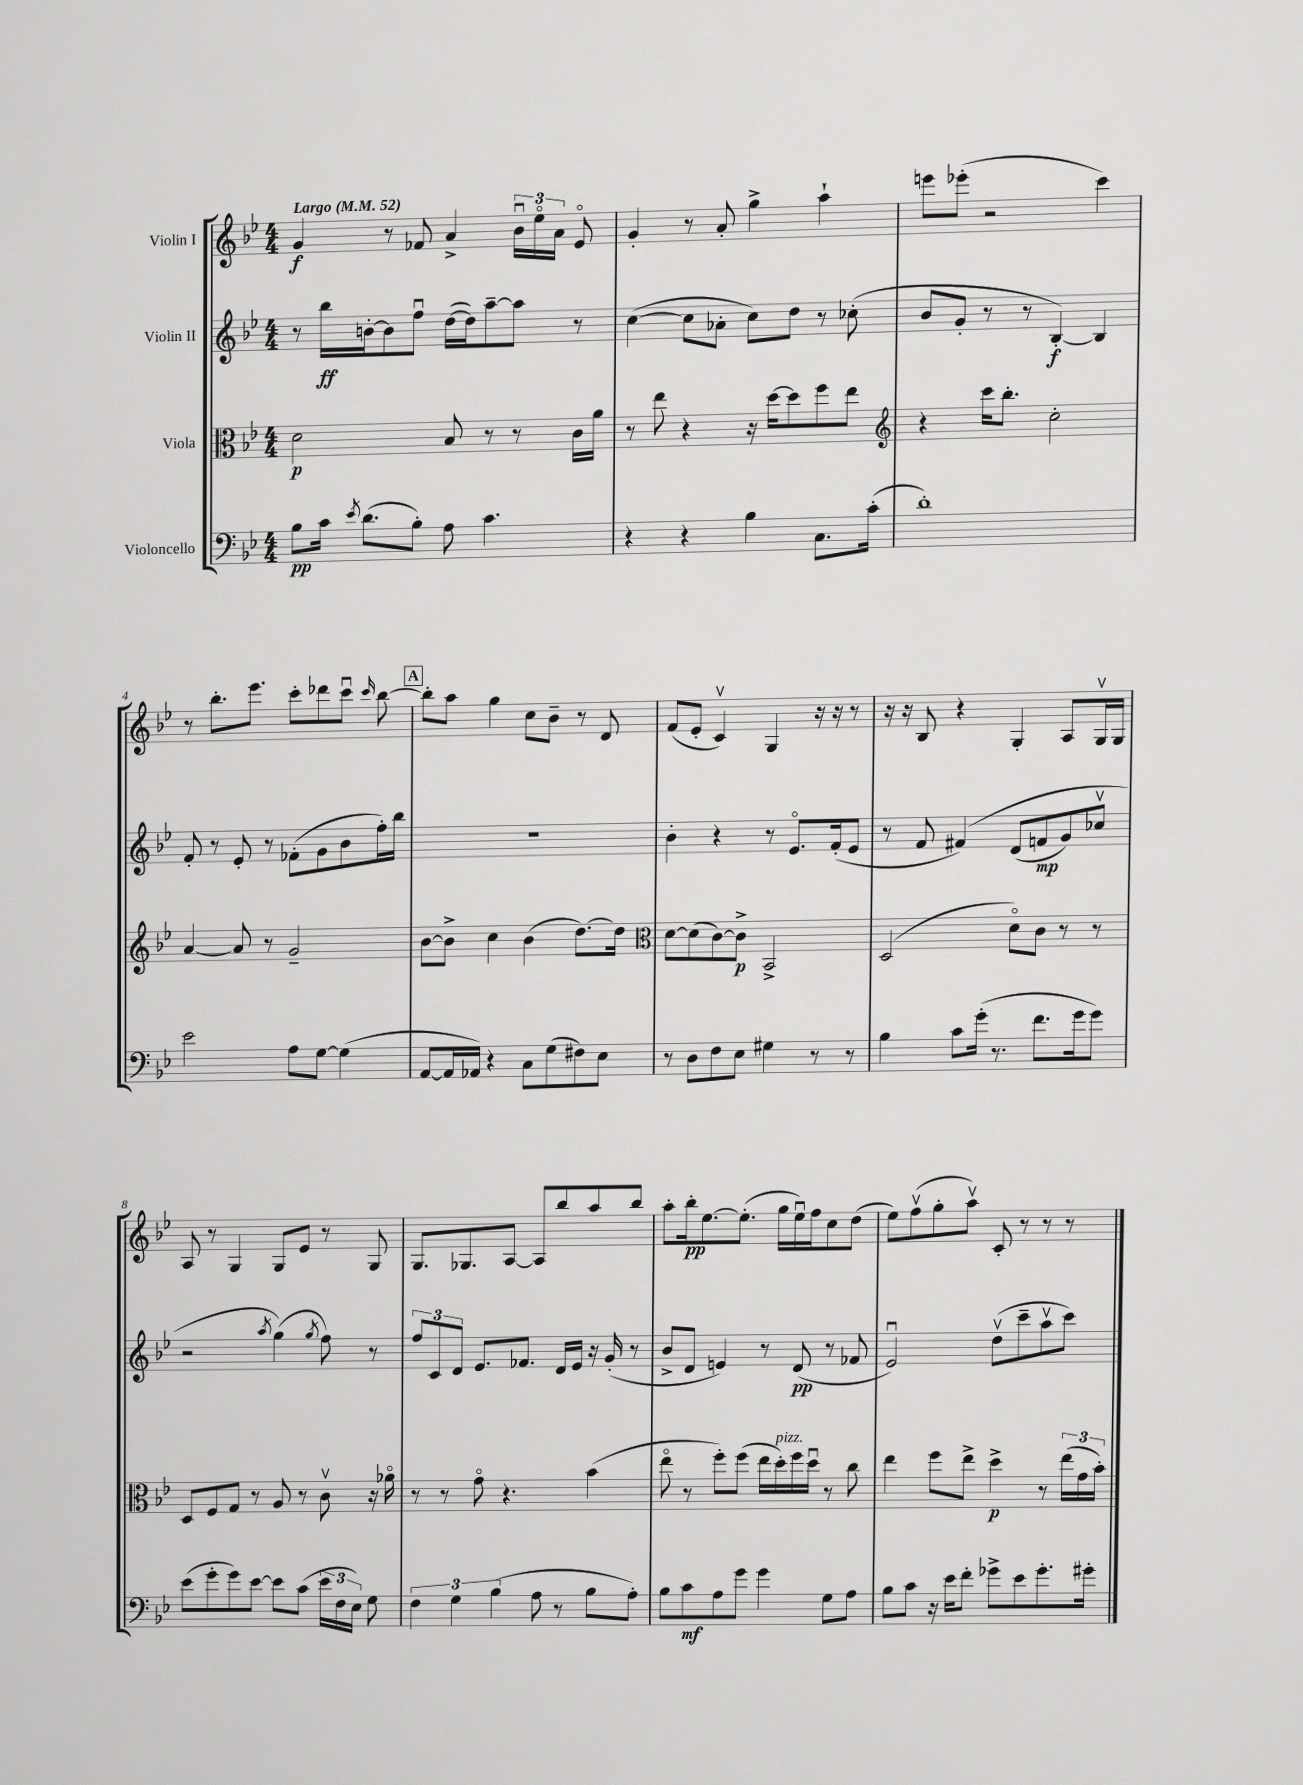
<<
\new StaffGroup <<
\new Staff = "s0" \with { instrumentName = "Violin I" } {
    \clef treble \key bes \major \numericTimeSignature \time 4/4 \tempo "Largo" 4 = 52
    \autoBeamOff g'4\f r8 fes'8 a'4-> \tuplet 3/2 { bes'16[\downbow ees''16\flageolet a'16] } ees'8\flageolet |
    g'4-. r8 a'8-. g''4-> a''4-! |
    e'''8[ ees'''8]-.( r2 c'''4) |
    r8 bes''8.[-. ees'''8.] c'''8[-. des'''8 c'''8]\downbow \grace { c'''16 } bes''8~ |
    \mark \markup { \box "A" } bes''8[-. a''8] g''4 c''8[ bes'8]-- r8 d'8 |
    f'8[( ees'8]-. c'4\upbow) g4 r16 r16 r8 |
    r16 r16 bes8 r4 g4-. a8[ g16\upbow g16] |
    a8 r8 g4 g8[ ees'8] r8 g8 |
    g8.[ ges8. a8]~ a8[ bes''8 a''8 bes''8] |
    a''8[-. bes''16-.\pp ees''8.~ ees''8.]-.( g''16[ ees''16\downbow) f''16 c''8 d''8]( |
    ees''8[) f''8\upbow( g''8-. a''8]\upbow) c'8-. r8 r8 r8 \bar "|." |
}
\new Staff = "s1" \with { instrumentName = "Violin II" } {
    \clef treble \key bes \major \numericTimeSignature \time 4/4
    \autoBeamOff r8 bes''16[\ff b'16~-. b'8 f''8]\downbow d''16[~( d''16) a''8~-- a''8] r8 |
    c''4~( c''8[ aes'8]-. c''8[) d''8] r8 ces''8-.( |
    bes'8[ g'8]-. r8 r8 bes4~-.\f) bes4 |
    f'8-. r8 ees'8-. r8 fes'8[-.( g'8 bes'8 f''16-.) bes''16] |
    \mark \markup { \box "A" } R1 |
    bes'4-. r4 r8 ees'8.[\flageolet f'16-.( ees'8] |
    r8 f'8 fis'4)\( d'8[( f'8\mp g'8) ces''8]\upbow |
    r2 \acciaccatura { a''8 } g''4(\) \acciaccatura { g''8 } f''8) r8 |
    \tuplet 3/2 { f''8[ c'8 d'8] } ees'8.[ fes'8.] d'16[ ees'16] r16 g'16-.( r8 |
    bes'8[-> d'8] e'4) r8 d'8\pp( r8 fes'8 |
    ees'2\downbow) d''8[\upbow( c'''8-- a''8\upbow c'''8]) \bar "|." |
}
\new Staff = "s2" \with { instrumentName = "Viola" } {
    \clef alto \key bes \major \numericTimeSignature \time 4/4
    \autoBeamOff d'2\p bes8 r8 r8 c'16[ a'16] |
    r8 ees''8 r4 r16 d''16[~ d''8 f''8 ees''8] |
    \clef treble r4 c'''16[ bes''8.]-. c''2-. |
    a'4~ a'8 r8 g'2-- |
    \mark \markup { \box "A" } bes'8[~ bes'8]-> c''4 bes'4( d''8.[~) d''16] |
    \clef alto d'8[~ d'8( c'8~) c'8]->\p bes,2-> |
    d2( d'8[\flageolet) c'8] r8 r8 |
    d8[ f8 g8] r8 a8 r8 c'8\upbow r16 aes'16\flageolet |
    r8 r8 g'8\flageolet r4. bes'4( |
    ees''8\flageolet r8 f''8[-.) f''8]( ees''16[ d''16-.^\markup { \italic "pizz." }) f''16 d''16]\downbow r8 c''8 |
    ees''4 f''8[ ees''8]-> d''4->\p r8 \tuplet 3/2 { ees''16[( g'16 bes'16]-.) } \bar "|." |
}
\new Staff = "s3" \with { instrumentName = "Violoncello" } {
    \clef bass \key bes \major \numericTimeSignature \time 4/4
    \autoBeamOff bes8[\pp c'16] \acciaccatura { ees'8 } d'8.[( bes8]-.) a8 c'4. |
    r4 r4 bes4 c8.[ c'16]-.( |
    d'1-.) |
    ees'2 a8[ g8]~ g4( |
    \mark \markup { \box "A" } a,8[~ a,16 aes,16]) r4 c8[ g8( fis8) ees8] |
    r8 d8[ f8 ees8] gis4 r8 r8 |
    bes4 c'8[ g'16]-.( r8. f'8.[ g'16 g'8]) |
    ees'8[( g'8-. g'8) ees'8]~ ees'8[ c'8]( \tuplet 3/2 { ees'16[ f16 ees16]) } g8 |
    \tuplet 3/2 { f4 g4 bes4( } a8 r8 bes8[ a8]-.) |
    bes8[ c'8\mf a8 g'8] g'4 g8[ a8] |
    bes8[ c'8] r16 ees'16[ f'8]-. ges'8[-> ees'8 ges'8.-. gis'16]-. \bar "|." |
}
>>
>>
